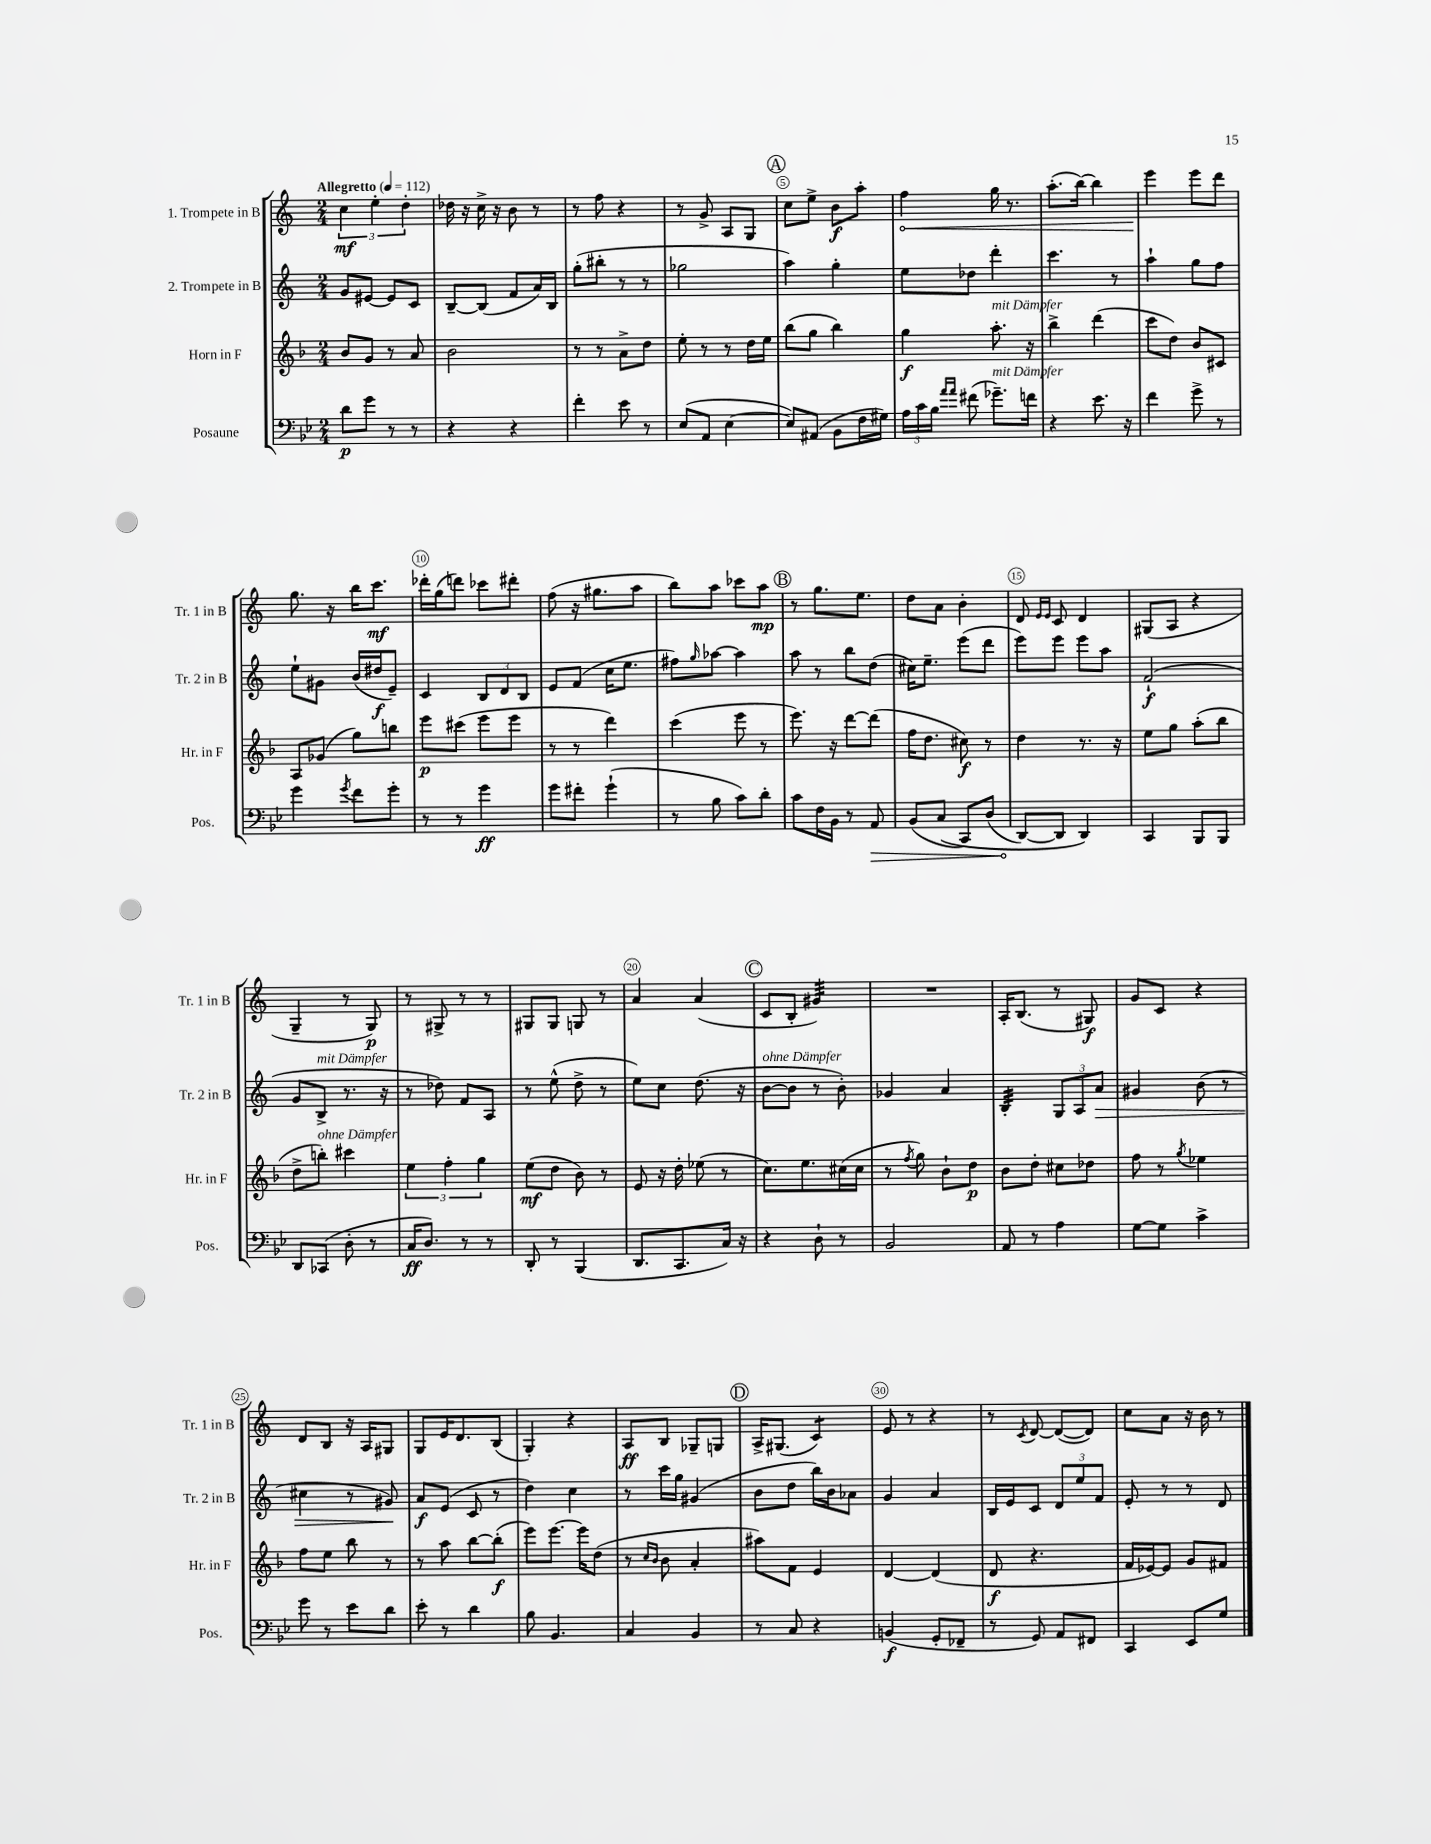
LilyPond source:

<<
\new StaffGroup <<
\new Staff = "s0" \with { instrumentName = "1. Trompete in B" shortInstrumentName = "Tr. 1 in B" } {
    \clef treble \key c \major \numericTimeSignature \time 2/4 \tempo "Allegretto" 4 = 112
    \tuplet 3/2 { c''4\mf e''4-. d''4-. } |
    des''16 r16 c''16-> r16 b'8 r8 |
    r8 f''8 r4 |
    r8 g'8-> a8 g8 |
    \mark \markup { \circle "A" } c''8 e''8-> b'8\f a''8-. |
    \once \override Hairpin.circled-tip = ##t f''4\< g''16 r8. |
    a''8.-.( b''16~) b''4 |
    e'''4\! e'''8 d'''8 |
    g''8. r16 b''16 c'''8.\mf |
    des'''16-. g''16( d'''8) ces'''8 dis'''8-. |
    f''8( r16 gis''8. a''8 |
    b''8) a''8 ces'''8 a''8\mp |
    \mark \markup { \circle "B" } r8 g''8. e''8. |
    d''8 a'8 b'4-. |
    d'8 \grace { e'16 e'16 } c'8 d'4 |
    gis8( a8 r4 |
    g4-- r8 g8\p) |
    r8 gis8-> r8 r8 |
    gis8 gis8 g8 r8 |
    a'4 a'4( |
    \mark \markup { \circle "C" } c'8 b8-. gis'4:32) |
    R2 |
    a16-. b8.( r8 gis8\f) |
    g'8 c'8 r4 |
    d'8 b8 r16 a16 gis8 |
    g8 e'16 d'8. b8( |
    g4-.) r4 |
    a8\ff b8 ges8-- g8 |
    \mark \markup { \circle "D" } a16-> gis8.( c'4:8) |
    e'8 r8 r4 |
    r8 \acciaccatura { c'8 } d'8~ d'8~( d'8) |
    c''8 a'8 r16 b'16 r8 \bar "|." |
}
\new Staff = "s1" \with { instrumentName = "2. Trompete in B" shortInstrumentName = "Tr. 2 in B" } {
    \clef treble \key c \major \numericTimeSignature \time 2/4
    g'8 eis'8~ eis'8 c'8 |
    b8~-- b8( f'8 a'16) b16 |
    g''8-.( bis''8-. r8 r8 |
    ges''2 |
    \mark \markup { \circle "A" } a''4) g''4-. |
    e''8 des''8 d'''4-. |
    c'''4. r8 |
    a''4-! g''8 f''8 |
    e''8-! gis'8 b'16( dis''16\f e'8--) |
    c'4 \tuplet 3/2 { b8 d'8 b8 } |
    e'8 f'8( c''16 e''8. |
    fis''8) \grace { g''16 } aes''8~ aes''4 |
    \mark \markup { \circle "B" } a''8 r8 b''8 d''8( |
    cis''16) e''8.-- e'''8( d'''8 |
    e'''8) e'''8 e'''8 a''8 |
    f'2-!\f( |
    g'8 b8->^\markup { \italic "mit Dämpfer" } r8. r16 |
    r8 des''8) f'8 a8 |
    r8 e''8-^( d''8-> r8 |
    e''8) c''8 d''8.( r16 |
    \mark \markup { \circle "C" } b'8~^\markup { \italic "ohne Dämpfer" } b'8 r8 b'8-.) |
    ges'4 a'4 |
    b4:32-. \tuplet 3/2 { g8 a8 a'8\> } |
    gis'4 b'8( r8 |
    cis''4 r8 gis'8\!) |
    a'8\f e'8( c'8 r8 |
    d''4) c''4 |
    r8 c'''16 g''16 gis'4( |
    \mark \markup { \circle "D" } b'8 d''8 b''16) b'16 aes'8 |
    g'4 a'4 |
    b16 e'16 c'8 \tuplet 3/2 { d'8 e''8 f'8 } |
    e'8-. r8 r8 d'8 \bar "|." |
}
\new Staff = "s2" \with { instrumentName = "Horn in F" shortInstrumentName = "Hr. in F" } {
    \clef treble \key f \major \numericTimeSignature \time 2/4
    bes'8 g'8 r8 a'8 |
    bes'2 |
    r8 r8 a'8-> d''8 |
    e''8-. r8 r8 d''16 e''16 |
    \mark \markup { \circle "A" } bes''8( g''8 bes''4) |
    g''4\f a''8.-.^\markup { \italic "mit Dämpfer" } r16 |
    bes''4-> d'''4( |
    c'''8 d''8) bes'8 cis'8 |
    a8 ges'8( g''8) b''8 |
    e'''8\p cis'''8( e'''8 e'''8 |
    r8 r8 d'''4) |
    c'''4( e'''8 r8 |
    \mark \markup { \circle "B" } e'''8.) r16 d'''8~ d'''8( |
    f''16 d''8. cis''8\f) r8 |
    d''4 r8. r16 |
    e''8 g''8 a''8-.( bes''8 |
    d''8-> b''8-.^\markup { \italic "ohne Dämpfer" }) cis'''4 |
    \tuplet 3/2 { e''4 f''4-. g''4 } |
    e''8\mf( d''8 bes'8) r8 |
    e'8 r16 d''16-. ees''8( r8 |
    \mark \markup { \circle "C" } c''8.) e''8. cis''16( cis''16 |
    r8 \acciaccatura { f''8 } g''8) bes'8-! d''8\p |
    bes'8 d''8-. cis''8 des''8 |
    f''8 r8 \acciaccatura { g''8 } ees''4 |
    f''8 e''8 bes''8 r8 |
    r8 a''8 bes''8~ bes''8-.\f( |
    e'''8) e'''8.~ e'''16 d''8( |
    r8 \grace { c''16 bes'16 } bes'8 a'4-. |
    \mark \markup { \circle "D" } ais''8) f'8 e'4 |
    d'4~ d'4( |
    d'8\f r4. |
    f'16 ees'16~) ees'8 g'8 fis'8 \bar "|." |
}
\new Staff = "s3" \with { instrumentName = "Posaune" shortInstrumentName = "Pos." } {
    \clef bass \key bes \major \numericTimeSignature \time 2/4
    d'8\p g'8 r8 r8 |
    r4 r4 |
    f'4-. ees'8 r8 |
    ees8( a,8 ees4~ |
    \mark \markup { \circle "A" } ees8) ais,8( bes,8 f16 gis16) |
    \tuplet 3/2 { a16 c'16 bes16 } \grace { a'16 a'16 } fis'8( ges'8.--^\markup { \italic "mit Dämpfer" }) f'16 |
    r4 ees'8. r16 |
    f'4 g'8-> r8 |
    g'4 \acciaccatura { g'8 } f'8 g'8-. |
    r8 r8 g'4\ff |
    g'8 fis'8-. g'4-!( |
    r8 bes8 c'8) d'8-. |
    \mark \markup { \circle "B" } c'8 f16 bes,16 r8 \once \override Hairpin.circled-tip = ##t a,8\> |
    bes,8( c8\( c,8) d8( |
    d,8~\!) d,8 d,4\) |
    c,4 bes,,8 bes,,8 |
    d,8 ces,8( d8-. r8 |
    c16\ff d8.) r8 r8 |
    d,8-. r8 bes,,4( |
    d,8. c,8. c16) r16 |
    \mark \markup { \circle "C" } r4 d8-! r8 |
    bes,2 |
    a,8 r8 a4 |
    g8~ g8 c'4-> |
    g'8 r8 ees'8 d'8 |
    ees'8-. r8 d'4 |
    bes8 bes,4. |
    c4 bes,4 |
    \mark \markup { \circle "D" } r8 c8 r4 |
    b,4\f( g,8-. fes,8-- |
    r8 g,8) a,8 fis,8 |
    c,4 ees,8 g8 \bar "|." |
}
>>
>>
\layout { \context { \Score \override BarNumber.break-visibility = ##(#f #t #t) barNumberVisibility = #(every-nth-bar-number-visible 5) \override BarNumber.stencil = #(make-stencil-circler 0.1 0.3 ly:text-interface::print) } }
